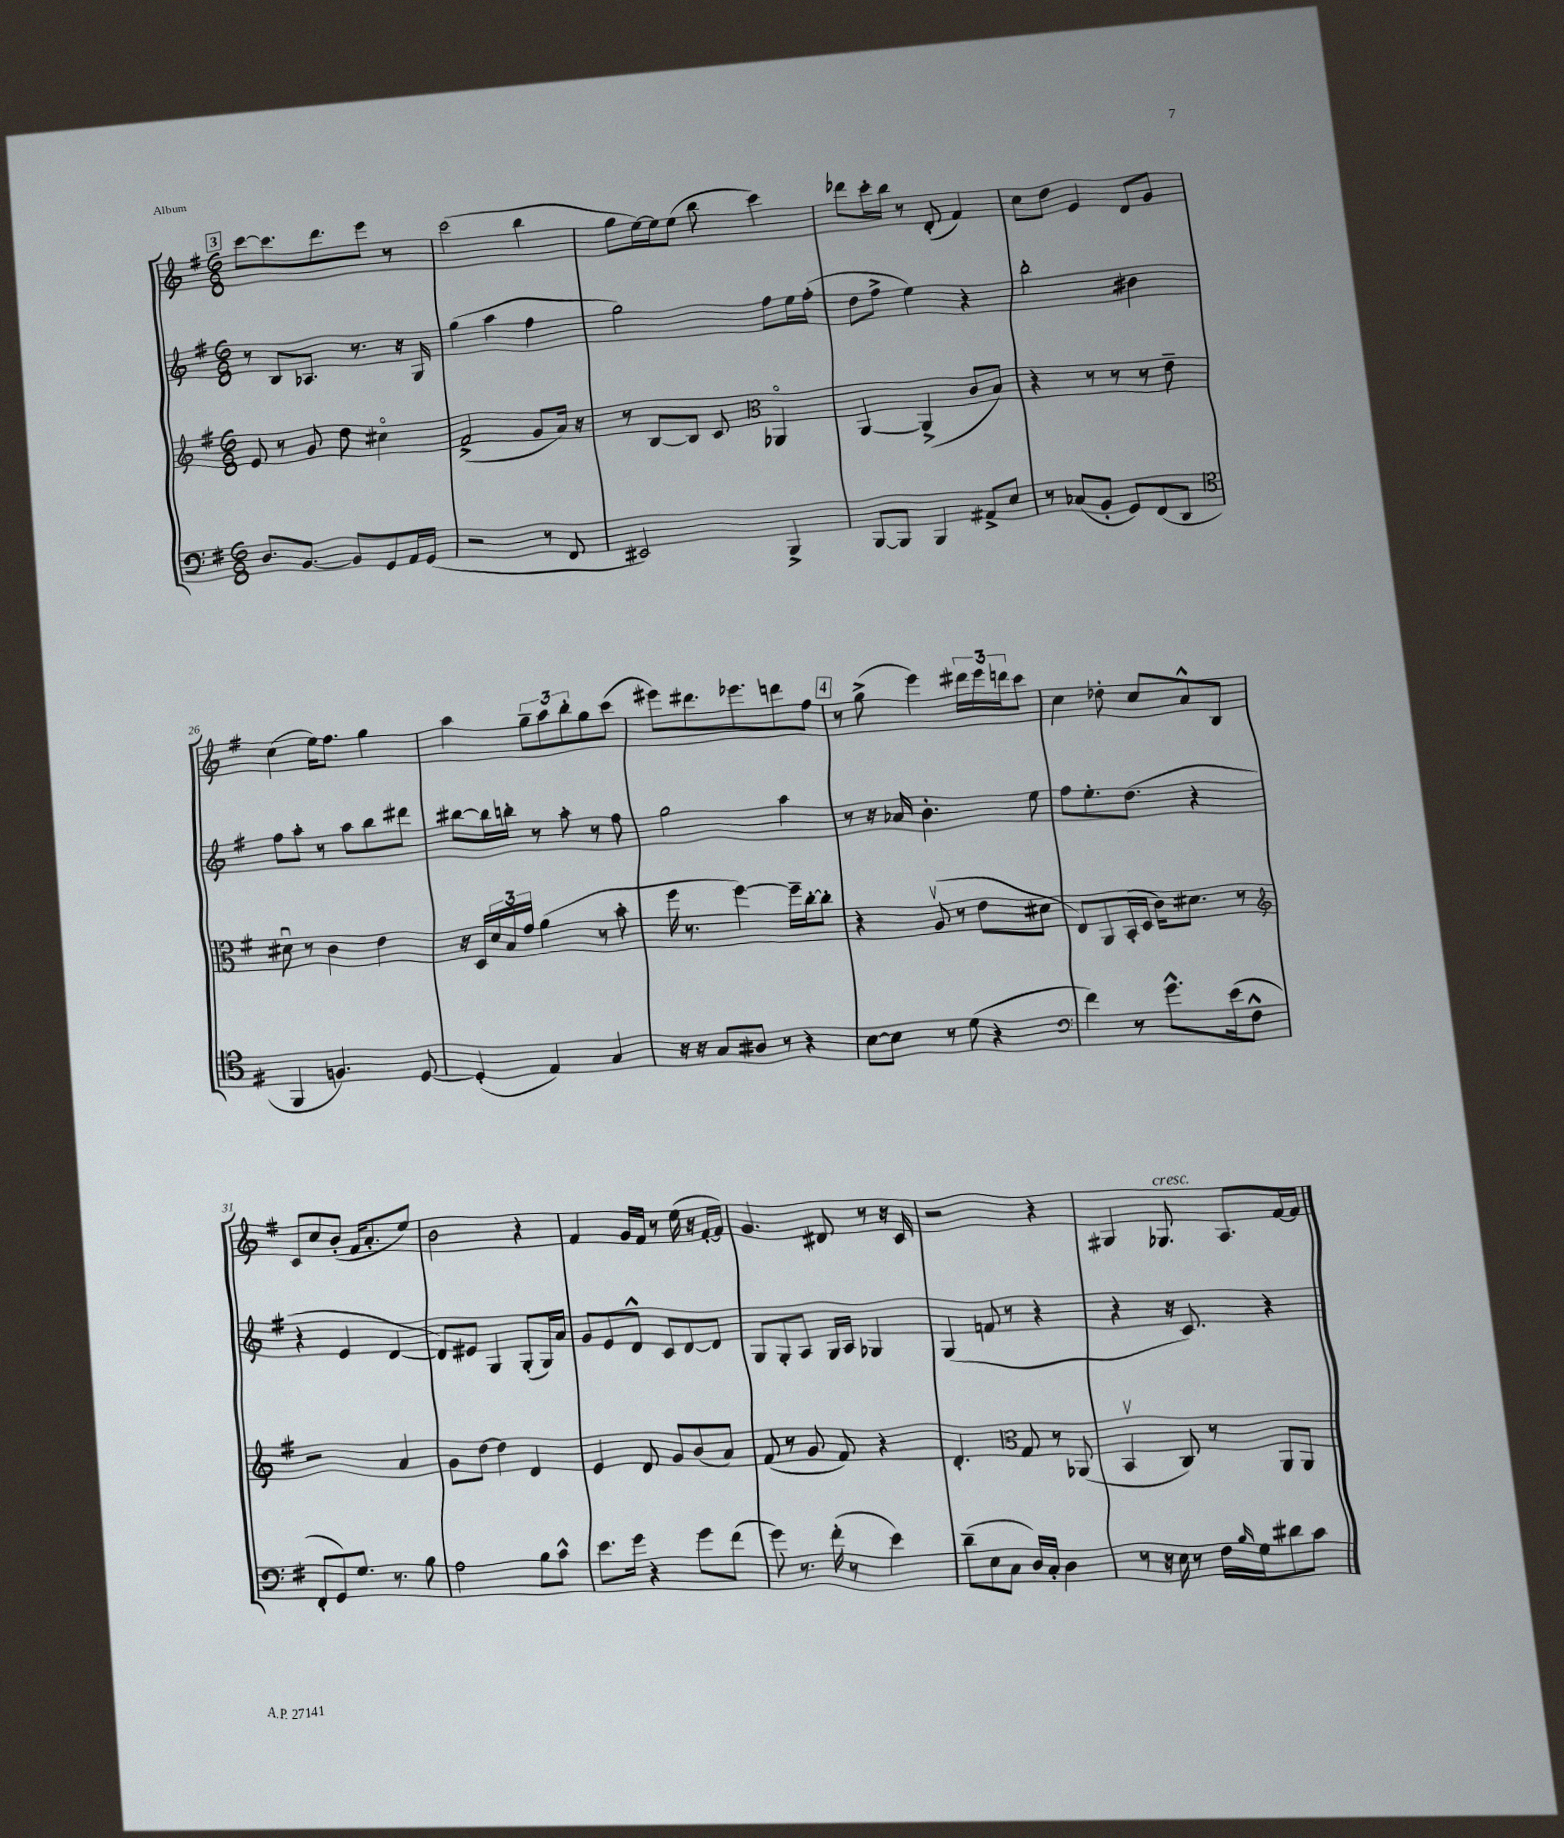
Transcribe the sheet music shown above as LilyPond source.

<<
\new StaffGroup <<
\new Staff = "s0" {
    \clef treble \key g \major \numericTimeSignature \time 6/8
    \mark \markup { \box "3" } c'''8~ c'''8. d'''8. e'''8 r8 |
    c'''2( b''4 |
    g''8 e''16~) e''16 e''8( b''8 c'''4) |
    des'''8 c'''16-. b''16 r8 d'8-.( fis'4) |
    c''8 d''8 e'4 d'8 g'8 |
    c''4( e''16) fis''8. g''4 |
    a''4 \tuplet 3/2 { g''8-- a''8 b''8-. } g''8 c'''8( |
    eis'''8) dis'''8. ees'''8. d'''8 fis''8 |
    \mark \markup { \box "4" } r8 g''8->( e'''4) \tuplet 3/2 { dis'''16 e'''16 d'''16 } c'''8 |
    c''4 des''8-. c''8 a'8-^ b8 |
    c'8 c''8 b'8-.( fis'16 a'8.-. e''8) |
    b'2 r4 |
    fis'4 g'16 fis'16 r8 e''16( r16 fis'16~-. fis'16) |
    g'4. dis'8 r8 r16 c'16 |
    r2 r4 |
    gis4 ges8.^\markup { \italic "cresc." } a8. fis'16~ fis'16 \bar "|." |
}
\new Staff = "s1" {
    \clef treble \key g \major \numericTimeSignature \time 6/8
    \mark \markup { \box "3" } r8 b8 aes8. r8. r16 g16 |
    g''4( a''4 fis''4 |
    g''2) fis''8 e''16 fis''16-.( |
    d''8 fis''8-> e''4) r4 |
    b''2-. bis'4 |
    fis''8 a''8-. r8 a''8 b''8 dis'''8 |
    bis''8~ bis''16 b''16-. r8 a''8-. r8 fis''8 |
    g''2 a''4 |
    \mark \markup { \box "4" } r8 r16 aes'16 b'4.-. e''8 |
    fis''8 e''8.-. d''8.( r4 |
    r4 e'4 d'4~ |
    d'8) eis'8 g4 g8-.( g16) a'16 |
    g'8 e'8 d'8-^ c'8 d'8~ d'8 |
    g8 g8-. a8 g16 a16 ges4 |
    g4( f'8 r8 r4 |
    r4 r16 c'8.) r4 \bar "|." |
}
\new Staff = "s2" {
    \clef treble \key g \major \numericTimeSignature \time 6/8
    \mark \markup { \box "3" } e'8 r8 g'8 d''8 cis''4\flageolet |
    fis'2->( g'8 a'16) r16 |
    r8 b8~ b8 c'8 \clef alto aes,4\flageolet |
    a,4~ a,4->( c'8 b8) |
    r4 r8 r8 r8 e'8-- |
    dis'8\downbow r8 c'4 e'4 |
    r16 d16 \tuplet 3/2 { d'16 b16 g'16 } a'4( r8 b'8-. |
    fis''16 r8. fis''4~) fis''16-- c''16~-. c''8-. |
    \mark \markup { \box "4" } r4 a8\upbow( r8 e'8 dis'8 |
    e8) a,8 b,16-.( d16 c'16) dis'8. r8 |
    \clef treble r2 a'4 |
    g'8 d''8~ d''4 d'4 |
    e'4 d'8 g'8 b'8( a'8) |
    fis'8( r8 g'8 fis'8) r4 |
    d'4.-. \clef alto g8 r8 aes,8( |
    b,4\upbow c8) r8 a,8 a,8 \bar "|." |
}
\new Staff = "s3" {
    \clef bass \key g \major \numericTimeSignature \time 6/8
    \mark \markup { \box "3" } d8. b,8.~ b,8 g,8 a,16 g,16( |
    r2 r8 fis,8 |
    eis,2) b,,4-> |
    b,,8~ b,,8 b,,4 ais,8-> e8 |
    r8 ces8( b,8-. g,8) fis,8( d,8 |
    \clef tenor fis,4 f4.) d8~ |
    d4-.( e4) g4 |
    r16 r16 g8 ais8 r8 r4 |
    \mark \markup { \box "4" } b8~ b8 r8 d'8( r4 |
    \clef bass fis'4) r8 g'8.-^ e'16( fis8-^ |
    fis,8-. g,8) g8. r8. b8 |
    a2 b8 c'8-^ |
    e'8. g'16 r4 g'8 fis'8( |
    g'8) r8. fis'16-.( r8 e'4) |
    d'8--( e8 c8 d16) c16-. d4 |
    r8 r16 e16 r8 fis16 \grace { b16 } g16 dis'8 c'8 \bar "|." |
}
>>
>>
\layout { \context { \Score currentBarNumber = #21 } }
